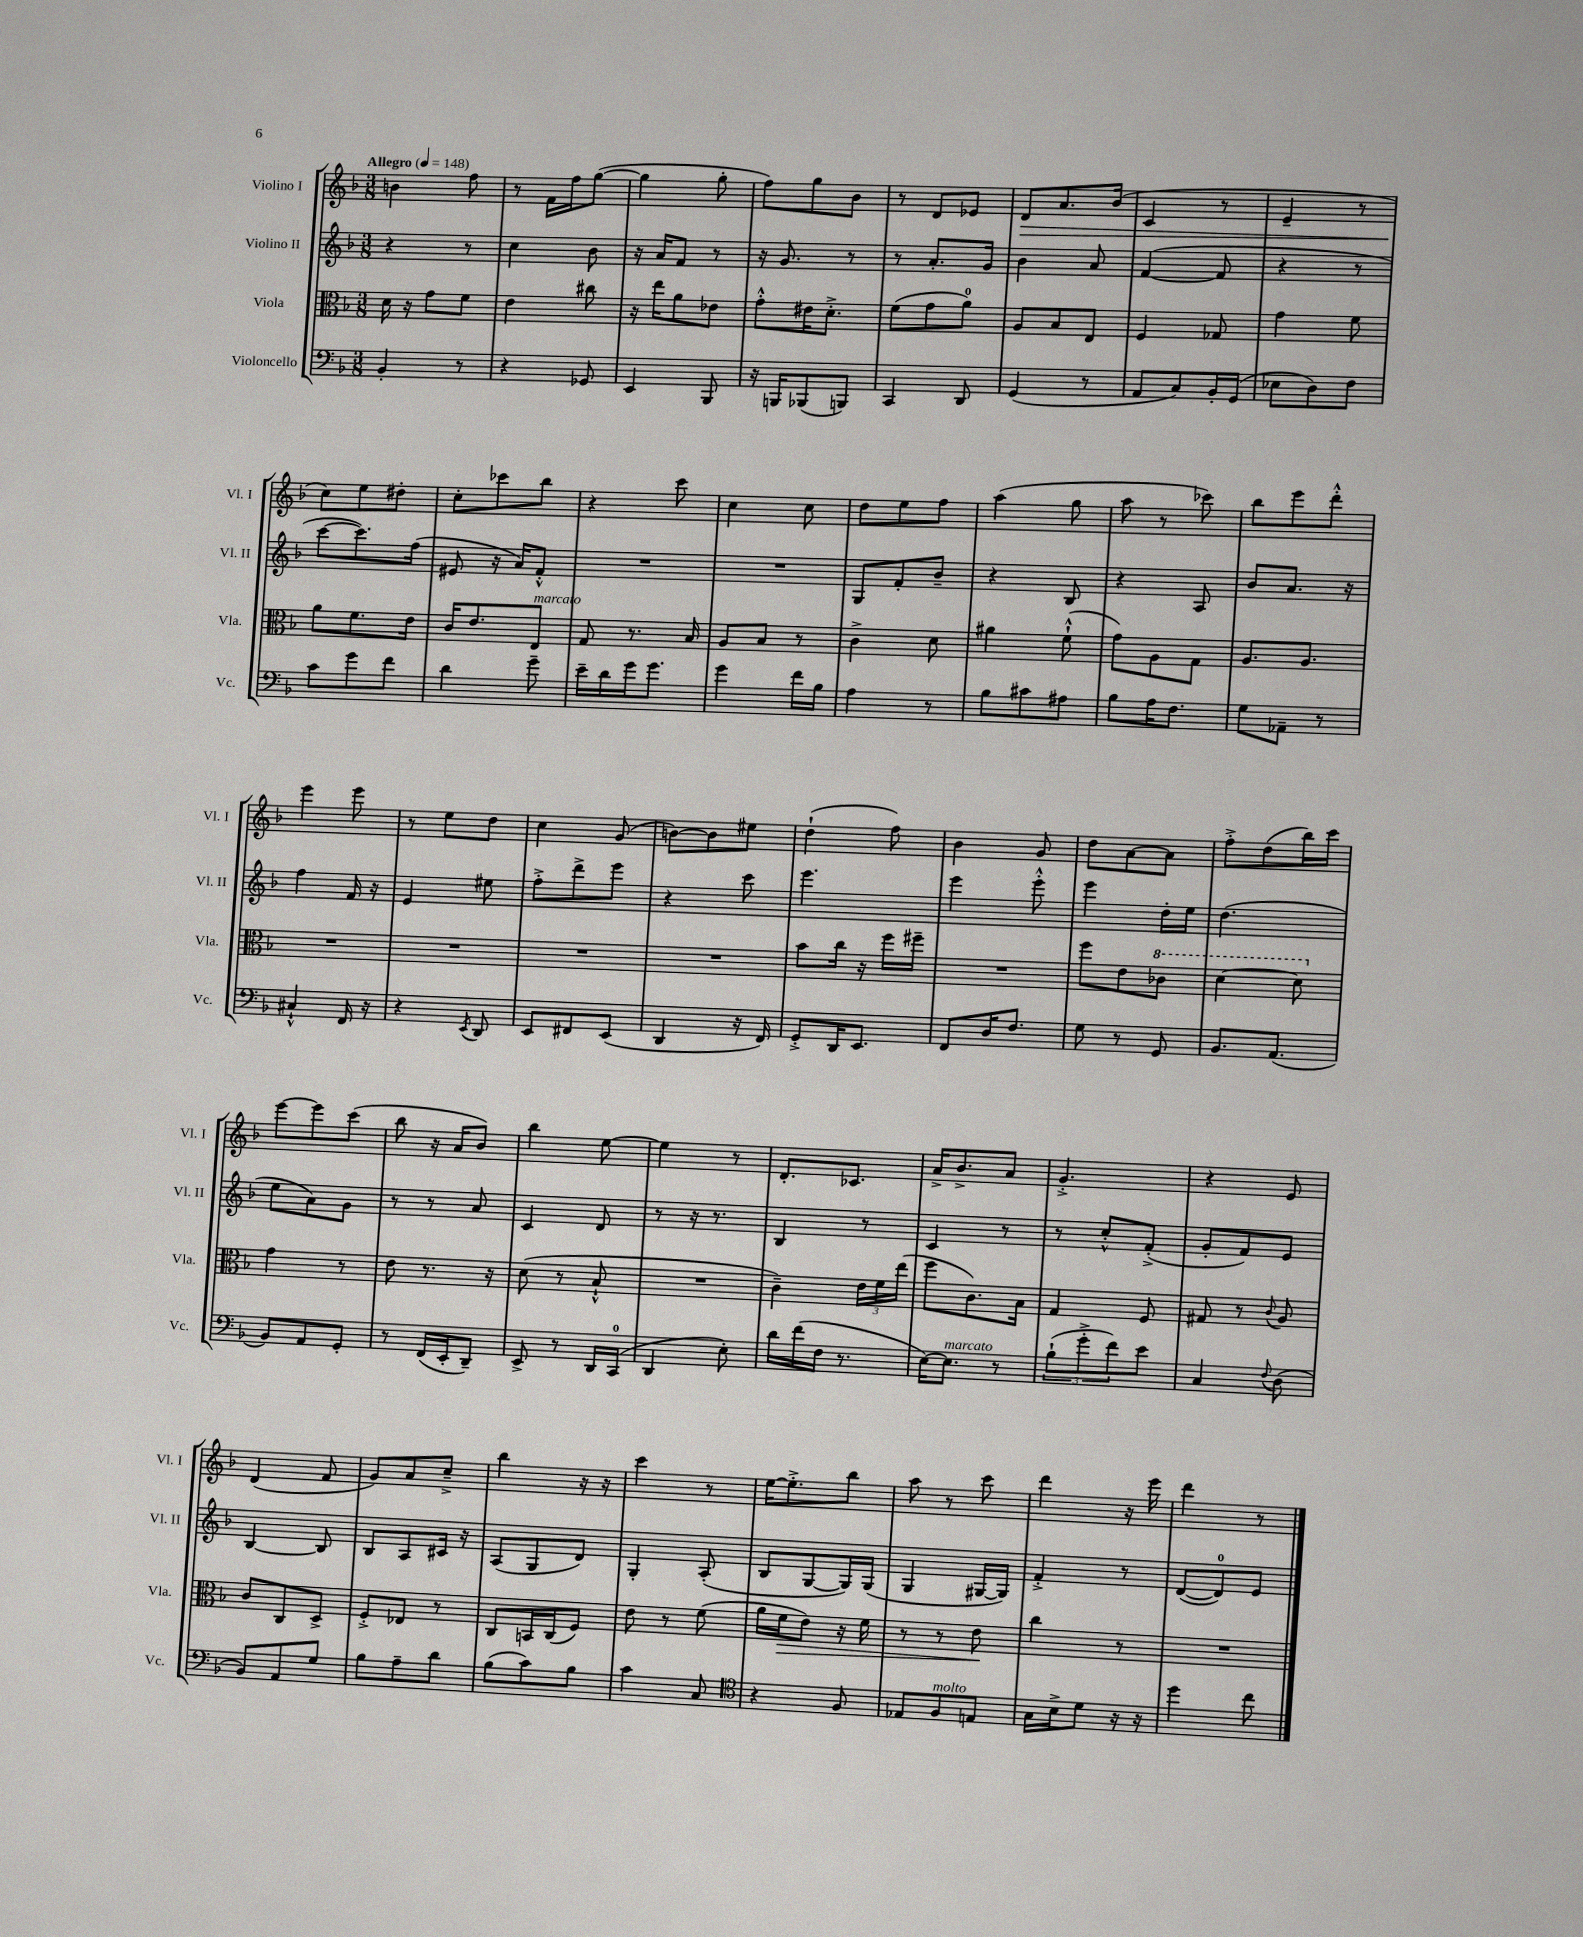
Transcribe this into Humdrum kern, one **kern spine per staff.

**kern	**kern	**kern	**kern
*staff4	*staff3	*staff2	*staff1
*clefF4	*clefC3	*clefG2	*clefG2
*k[b-]	*k[b-]	*k[b-]	*k[b-]
*M3/8	*M3/8	*M3/8	*M3/8
*MM148	*MM148	*MM148	*MM148
4BB-'/	16d\	4r	4b\
.	16r	.	.
.	8g\L	.	.
8r	8f\J	8r	8ff\
=	=	=	=
4r	4e\	4cc\	8r
.	.	.	16f\LL
.	.	.	16ff\J
8GG-/	8cc#\	8b-\	([8gg\J
=	=	=	=
4EE/	16r	16r	4gg\]
.	16ee\LK	16a/LK	.
.	8a\	8f/J	.
8BBB-/	8e-\J	8r	8gg'\
=	=	=	=
16r	8g'^^\L	16r	8ff\L)
16BBB/LK	.	8.g/	.
(8BBB-/	16e#\K	.	8gg\
.	8.d'^\J	.	.
8BBB/J)	.	8r	8b-\J
=	=	=	=
4CC/	(8f\L	8r	8r
.	8g\	8.a'/L	8d/L
8DD/	8a\J)	.	8e-/J
.	.	16g/Jk	.
=	=	=	=
(4GG/	8A/L	4b-\	8d/L
.	8B-/	.	8.a/
8r	8E/J	8a/	.
.	.	.	(16b-/Jk
=	=	=	=
8AA/L	4F/	([4f/	4c/
8C/)	.	.	.
16BB-'/L	8G-/	8f/]	8r
(16GG/JJ	.	.	.
=	=	=	=
8E-\L	4g\	4r	4e~/
8D\)	.	.	.
8F\J	8f\	8r	8r
=	=	=	=
8c\L	8a\L	[8ccc\L	8cc\L)
8g\	8.f\	8.ccc\])	8ee\
8f\J	.	.	8dd#'\J
.	16e\Jk	(16ff\Jk	.
=	=	=	=
4d\	16c/LK	8e#/	8cc'\L
.	8.e/	.	.
.	.	16r	8ccc-\
.	.	16a/LK)	.
8g~\	8E/J	8f'^^/J	8bb-\J
=	=	=	=
16e~\LL	8G/	4.r	4r
16d\	.	.	.
16g\J	8.r	.	.
8.g\J	.	.	.
.	.	.	8ccc\
.	16B-/	.	.
=	=	=	=
4g\	8A/L	4.r	4cc\
.	8B-/J	.	.
16f\LL	8r	.	8cc\
16B-\JJ	.	.	.
=	=	=	=
4A\	4c^\	8G/L	8dd\L
.	.	8f'/	8ee\
8r	8d\	8b-~/J	8ff\J
=	=	=	=
8B-\L	4a#\	4r	(4aa\
8c#\	.	.	.
8A#\J	(8f`^^\	8B-/	8gg\
=	=	=	=
8B-\L	8g\L)	4r	8aa\
16A\K	8A\	.	8r
8.F\J	.	.	.
.	8G\J	8A/	8ccc-\)
=	=	=	=
8G\L	8.A/L	8b-/L	8bb-\L
8AA-~\J	.	8.a/J	8eee\
.	8.A/J	.	.
8r	.	.	8ddd'^^\J
.	.	16r	.
=	=	=	=
4C#`^^/	4.r	4ff\	4eee\
16FF/	.	16f/	8eee\
16r	.	16r	.
=	=	=	=
4r	4.r	4e/	8r
.	.	.	8ee\L
8qEE/	.	.	.
8DD/	.	8ee#\	8dd\J
=	=	=	=
8EE/L	4.r	8ff'^\L	4cc\
8FF#/	.	8ddd^\	.
(8EE/J	.	8eee\J	(8g/
=	=	=	=
4DD/	4.r	4r	[8b\L)
.	.	.	8b\]
16r	.	8ccc\	8ee#\J
16FF/)	.	.	.
=	=	=	=
8GG'^/L	8b-\L	4.eee\	(4dd`\
16DD/K	16cc\Jk	.	.
8.EE/J	16r	.	.
.	16ff\LL	.	8ff\)
.	16ff#~\JJ	.	.
=	=	=	=
8FF/L	4.r	4eee\	4b-\
16D/K	.	.	.
8.F/J	.	.	.
.	.	8eee'^^\	8g/
=	=	=	=
8G\	8ff\L	4eee\	8dd\L
8r	8e\	.	[8a\
8GG/	8cc-\J	16dd'\LL	8a\]J
.	.	16ee\JJ	.
=	=	=	=
8.BB-/L	[4dd\	(4.dd\	8ff'^\L
.	.	.	(8dd\
(8.AA/J	.	.	.
.	8dd\]	.	16bb-\L)
.	.	.	16ccc\JJ
=	=	=	=
8BB-/L)	4g\	8ee\L	[8eee\L
8AA/	.	8a\)	8eee\]
8GG'/J	8r	8g\J	(8ccc\J
=	=	=	=
8r	8e\	8r	8bb-\
(16FF/LL	8.r	8r	16r
16EE'/J	.	.	16a/LK
8DD~/J)	.	8a/	8b-/J)
.	16r	.	.
=	=	=	=
8EE^/	(8d\	4c/	4bb-\
8r	8r	.	.
16DD/LL	8B-`^^/	8d/	[8ee\
(16CC/JJ	.	.	.
=	=	=	=
4DD/	4.r	8r	4ee\]
.	.	16r	.
.	.	8.r	.
8E'\)	.	.	8r
=	=	=	=
16d\LL	4c~\)	4B-/	8.d'/L
(16f\	.	.	.
16F\JJ	.	.	.
8.r	.	.	8.c-/J
.	24e\LL	8r	.
.	24f\	.	.
.	(24ee\JJ	.	.
=	=	=	=
[16E\LK)	8ff\L	4c/	16a^/LK
8.E\]J	.	.	8.b-^/
.	8.c\)	.	.
8r	.	8r	8a/J
.	16B-\Jk	.	.
=	=	=	=
(12B-`\L	4G/	8r	4.g'^/
12g'^\	.	.	.
.	.	8cc'^^/L	.
12f\)	.	.	.
8e\J	8F/	(8f'^/J	.
=	=	=	=
4C/	8G#/	8g'/L	4r
.	8r	8f/)	.
8qqF/	8qqc/	.	.
(8D\	8A/	8e/J	8e/
=	=	=	=
8BB-/L)	8c/L	[4B-/	(4d/
8AA/	8C/	.	.
8G/J	8D^/J	8B-/]	8f/
=	=	=	=
8B-\L	8F'^/L	8B-/L	8g/L)
8A~\	8E-/J	8A/	8a/
8d\J	8r	16c#/Jk	8cc~^/J
.	.	16r	.
=	=	=	=
(8B-\L	8C/L	(8A/L	4bb-\
8c\)	16BB/L	8G/	.
.	(16C/J	.	.
8B-\J	8F/J)	8d/J)	16r
.	.	.	16r
=	=	=	=
4c\	8e\	4G'/	4ccc\
.	8r	.	.
8C/	(8f\	(8A'/	8r
=	=	=	=
*clefC4	*	*	*
4r	16a\LL	8B-/L	[16ee\LK
.	16f\J	.	8.ee'^\]
.	8e\J)	[8G/	.
8F/	16r	16G/]L)	8bb-\J
.	16f\	(16G/JJ	.
=	=	=	=
8E-/L	8r	4G/	8aa\
8F/	8r	.	8r
8E/J	8e\	[16G#/LL	8ccc\
.	.	16G#/]JJ)	.
=	=	=	=
16G\LL	4cc\	4f'^/	4ddd\
16B-^\J	.	.	.
8d\J	.	.	.
16r	8r	8r	16r
16r	.	.	16eee\
=	=	=	=
4dd\	4.r	([8d/L	4ddd\
.	.	8d/])	.
8cc\	.	8e/J	8r
==	==	==	==
*-	*-	*-	*-
